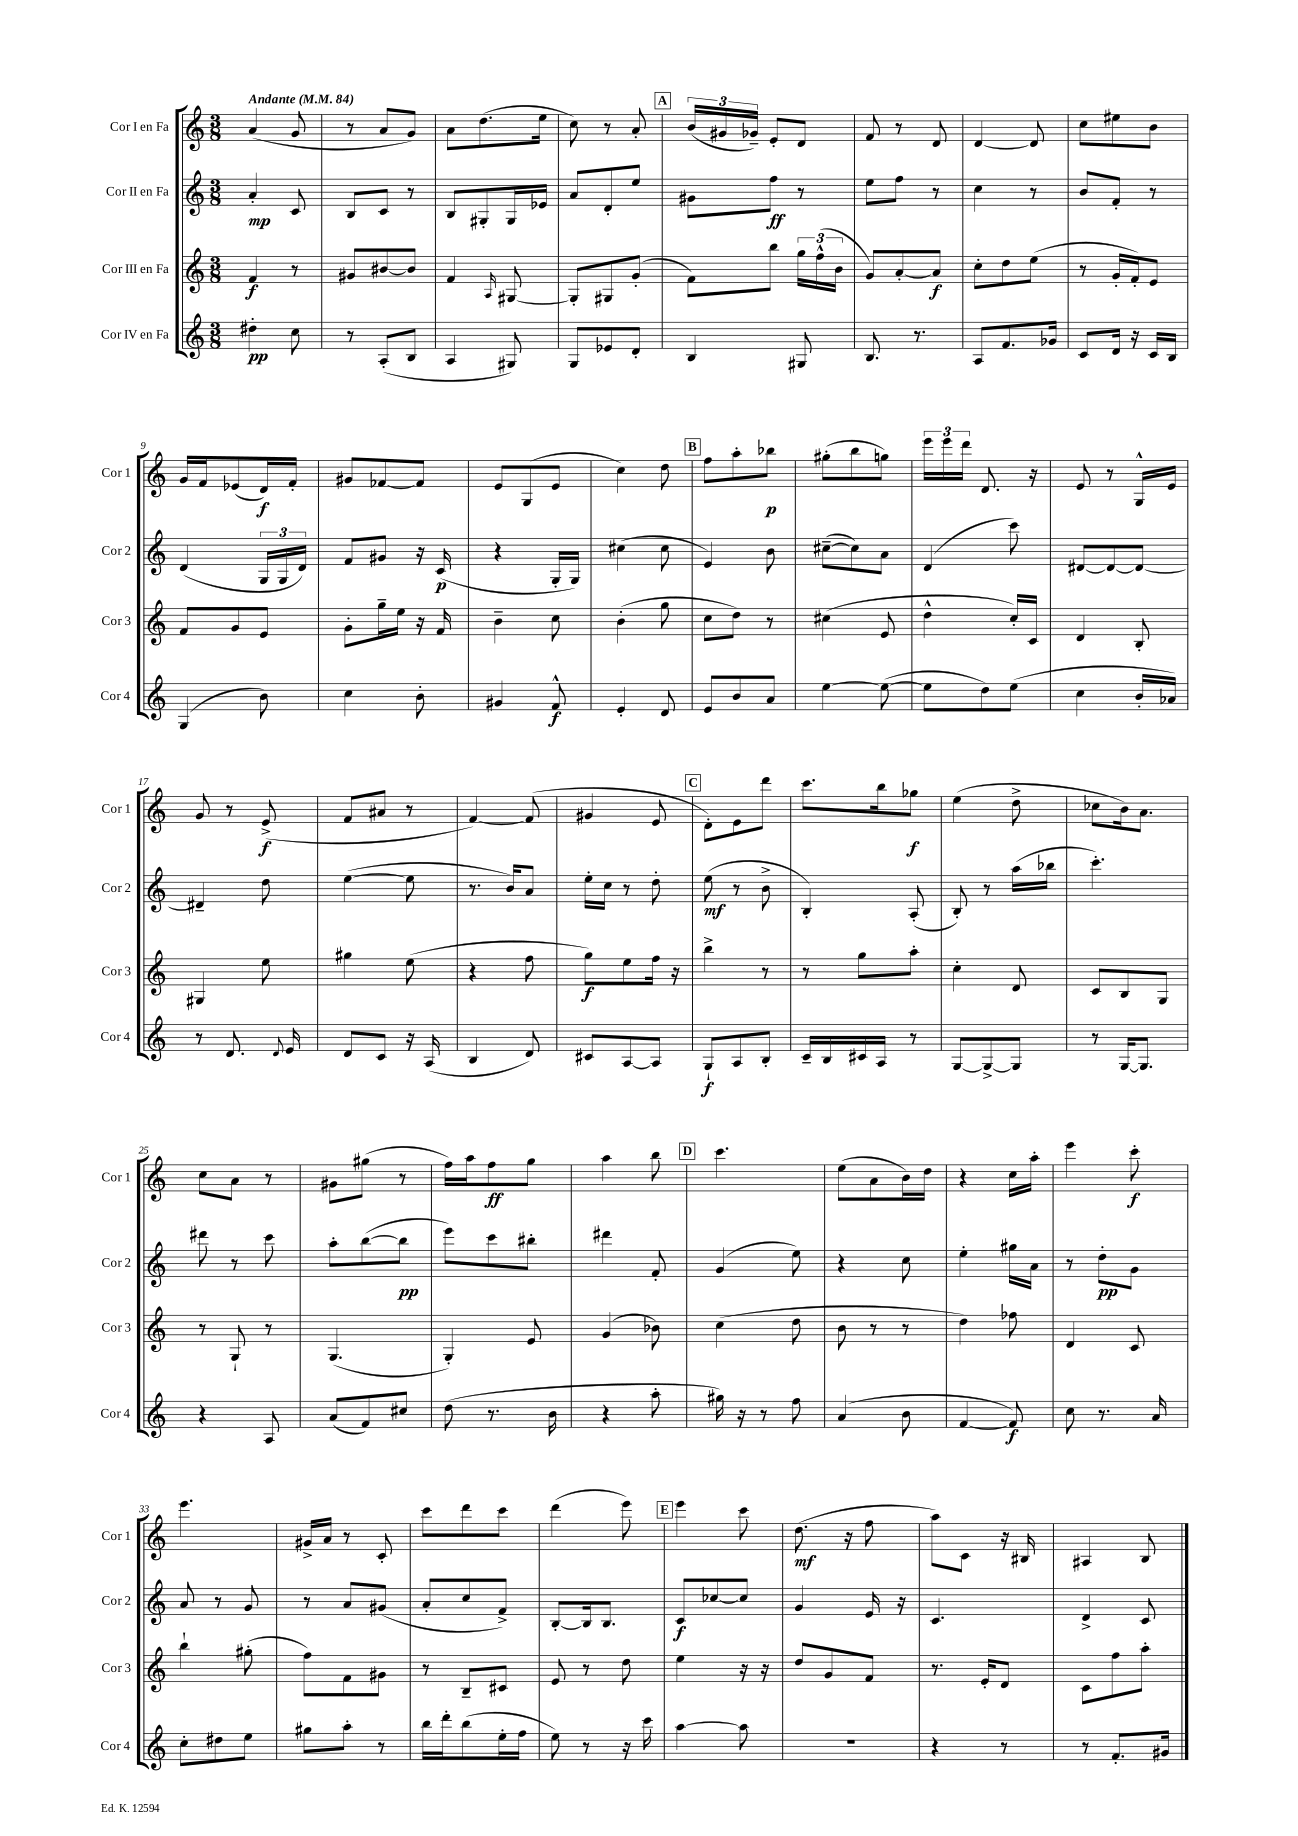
<<
\new StaffGroup <<
\new Staff = "s0" \with { instrumentName = "Cor I en Fa" shortInstrumentName = "Cor 1" } {
    \clef treble \key c \major \numericTimeSignature \time 3/8 \tempo "Andante" 4 = 84
    \autoBeamOff a'4( g'8 |
    r8 a'8[ g'8]) |
    a'8[ d''8.( e''16] |
    c''8) r8 a'8-. |
    \mark \markup { \box "A" } \tuplet 3/2 { b'16[( gis'16 ges'16]--) } e'8[-. d'8] |
    f'8 r8 d'8 |
    d'4~ d'8 |
    c''8[ eis''8 b'8] |
    g'16[ f'16 ees'8( d'16\f) f'16]-. |
    gis'8[ fes'8~ fes'8] |
    e'8[ g8( e'8] |
    c''4) d''8 |
    \mark \markup { \box "B" } f''8[ a''8-. bes''8]\p |
    gis''8[-.( b''8 g''8]) |
    \tuplet 3/2 { e'''16[ e'''16 d'''16] } d'8. r16 |
    e'8 r8 g16[-^ e'16] |
    g'8 r8 e'8->\f( |
    f'8[ ais'8] r8 |
    f'4~) f'8( |
    gis'4 e'8 |
    \mark \markup { \box "C" } d'8[-.) e'8 d'''8] |
    c'''8.[ b''16 ges''8]\f |
    e''4( d''8-> |
    ces''8[ b'16) a'8.] |
    c''8[ a'8] r8 |
    gis'8[ gis''8]( r8 |
    f''16[) a''16 f''8\ff g''8] |
    a''4 b''8 |
    \mark \markup { \box "D" } c'''4. |
    e''8[( a'8 b'16) d''16] |
    r4 c''16[ a''16]-. |
    e'''4 c'''8-.\f |
    e'''4. |
    gis'16[-> a'16] r8 c'8-. |
    c'''8[ d'''8 c'''8] |
    d'''4( e'''8) |
    \mark \markup { \box "E" } e'''4 c'''8 |
    d''8.\mf( r16 f''8 |
    a''8[) c'8] r16 bis16 |
    ais4 b8 \bar "|." |
}
\new Staff = "s1" \with { instrumentName = "Cor II en Fa" shortInstrumentName = "Cor 2" } {
    \clef treble \key c \major \numericTimeSignature \time 3/8
    \autoBeamOff a'4-.\mp c'8 |
    b8[ c'8] r8 |
    b8[ gis8-. gis16 ees'16] |
    a'8[ d'8-. e''8] |
    \mark \markup { \box "A" } gis'8[ f''8]\ff r8 |
    e''8[ f''8] r8 |
    c''4 r8 |
    b'8[ f'8]-. r8 |
    d'4( \tuplet 3/2 { g16[ g16 d'16]) } |
    f'8[ gis'8] r16 c'16\p( |
    r4 g16[-. g16]) |
    cis''4( cis''8 |
    \mark \markup { \box "B" } e'4) b'8 |
    cis''8[~--( cis''8) a'8] |
    d'4( c'''8) |
    dis'8[~ dis'8~ dis'8]~ |
    dis'4-- d''8 |
    e''4~( e''8 |
    r8. b'16[) a'8] |
    e''16[-. c''16] r8 d''8-. |
    \mark \markup { \box "C" } e''8\mf( r8 b'8-> |
    b4-.) a8-.( |
    b8-.) r8 a''16[( bes''16] |
    c'''4.-.) |
    dis'''8 r8 c'''8 |
    a''8[-. b''8~( b''8]\pp |
    e'''8[) c'''8 bis''8]-. |
    dis'''4 f'8-. |
    \mark \markup { \box "D" } g'4( e''8) |
    r4 c''8 |
    e''4-. gis''16[ a'16] |
    r8 d''8[-.\pp g'8] |
    a'8 r8 g'8 |
    r8 a'8[ gis'8]( |
    a'8[-. c''8 f'8]->) |
    b8[~-. b16 b8.] |
    \mark \markup { \box "E" } c'8[\f ces''8~ ces''8] |
    g'4 e'16 r16 |
    c'4. |
    d'4-> c'8 \bar "|." |
}
\new Staff = "s2" \with { instrumentName = "Cor III en Fa" shortInstrumentName = "Cor 3" } {
    \clef treble \key c \major \numericTimeSignature \time 3/8
    \autoBeamOff f'4\f r8 |
    gis'8[ bis'8~ bis'8] |
    f'4 \grace { a16 } gis8~ |
    gis8[-. gis8 g'8]-.( |
    \mark \markup { \box "A" } f'8[) b''8] \tuplet 3/2 { g''16[ f''16-^( b'16] } |
    g'8[) a'8~-. a'8]\f |
    c''8[-. d''8 e''8]( |
    r8 g'16[-. f'16-.) e'8] |
    f'8[ g'8 e'8] |
    g'8[-. g''16-- e''16] r16 f'16 |
    b'4-- c''8 |
    b'4-.( g''8 |
    \mark \markup { \box "B" } c''8[ d''8]) r8 |
    cis''4( e'8 |
    d''4-^ c''16[-.) c'16] |
    d'4 b8-. |
    gis4 e''8 |
    gis''4 e''8( |
    r4 f''8 |
    g''8[\f) e''8 f''16] r16 |
    \mark \markup { \box "C" } b''4-> r8 |
    r8 g''8[ a''8]-. |
    c''4-. d'8 |
    c'8[ b8 g8] |
    r8 g8-! r8 |
    g4.( |
    g4-.) e'8 |
    g'4( bes'8) |
    \mark \markup { \box "D" } c''4( d''8 |
    b'8 r8 r8 |
    d''4) fes''8 |
    d'4 c'8 |
    b''4-! gis''8-.( |
    f''8[) f'8 gis'8] |
    r8 b8[-- cis'8] |
    e'8 r8 d''8 |
    \mark \markup { \box "E" } e''4 r16 r16 |
    d''8[ g'8 f'8] |
    r8. e'16[-. d'8] |
    c'8[ f''8 a''8]-. \bar "|." |
}
\new Staff = "s3" \with { instrumentName = "Cor IV en Fa" shortInstrumentName = "Cor 4" } {
    \clef treble \key c \major \numericTimeSignature \time 3/8
    \autoBeamOff dis''4-.\pp c''8 |
    r8 a8[-.( b8] |
    a4 gis8) |
    g8[ ees'8 d'8]-. |
    \mark \markup { \box "A" } b4 gis8 |
    b8. r8. |
    a8[ f'8. ges'16] |
    c'8[ d'16] r16 c'16[ b16] |
    g4( b'8) |
    c''4 b'8-. |
    gis'4 f'8-^\f |
    e'4-. d'8 |
    \mark \markup { \box "B" } e'8[ b'8 a'8] |
    e''4~ e''8~( |
    e''8[ d''8) e''8]( |
    c''4 b'16[-. aes'16]) |
    r8 d'8. \appoggiatura { d'8 } e'16 |
    d'8[ c'8] r16 a16( |
    b4 d'8) |
    cis'8[ a8~ a8] |
    \mark \markup { \box "C" } g8[-!\f a8 b8]-. |
    c'16[-- b16 cis'16 a16] r8 |
    g8[~ g8~-> g8] |
    r8 g16[~ g8.] |
    r4 a8 |
    a'8[( f'8) cis''8] |
    d''8( r8. b'16 |
    r4 a''8-. |
    \mark \markup { \box "D" } gis''16) r16 r8 f''8 |
    a'4( b'8 |
    f'4~ f'8\f) |
    c''8 r8. a'16 |
    c''8[-. dis''8 e''8] |
    gis''8[ a''8]-. r8 |
    b''16[ d'''16-. b''8( e''16-. f''16] |
    e''8) r8 r16 c'''16 |
    \mark \markup { \box "E" } a''4~ a''8 |
    R4. |
    r4 r8 |
    r8 f'8.[-. gis'16] \bar "|." |
}
>>
>>
